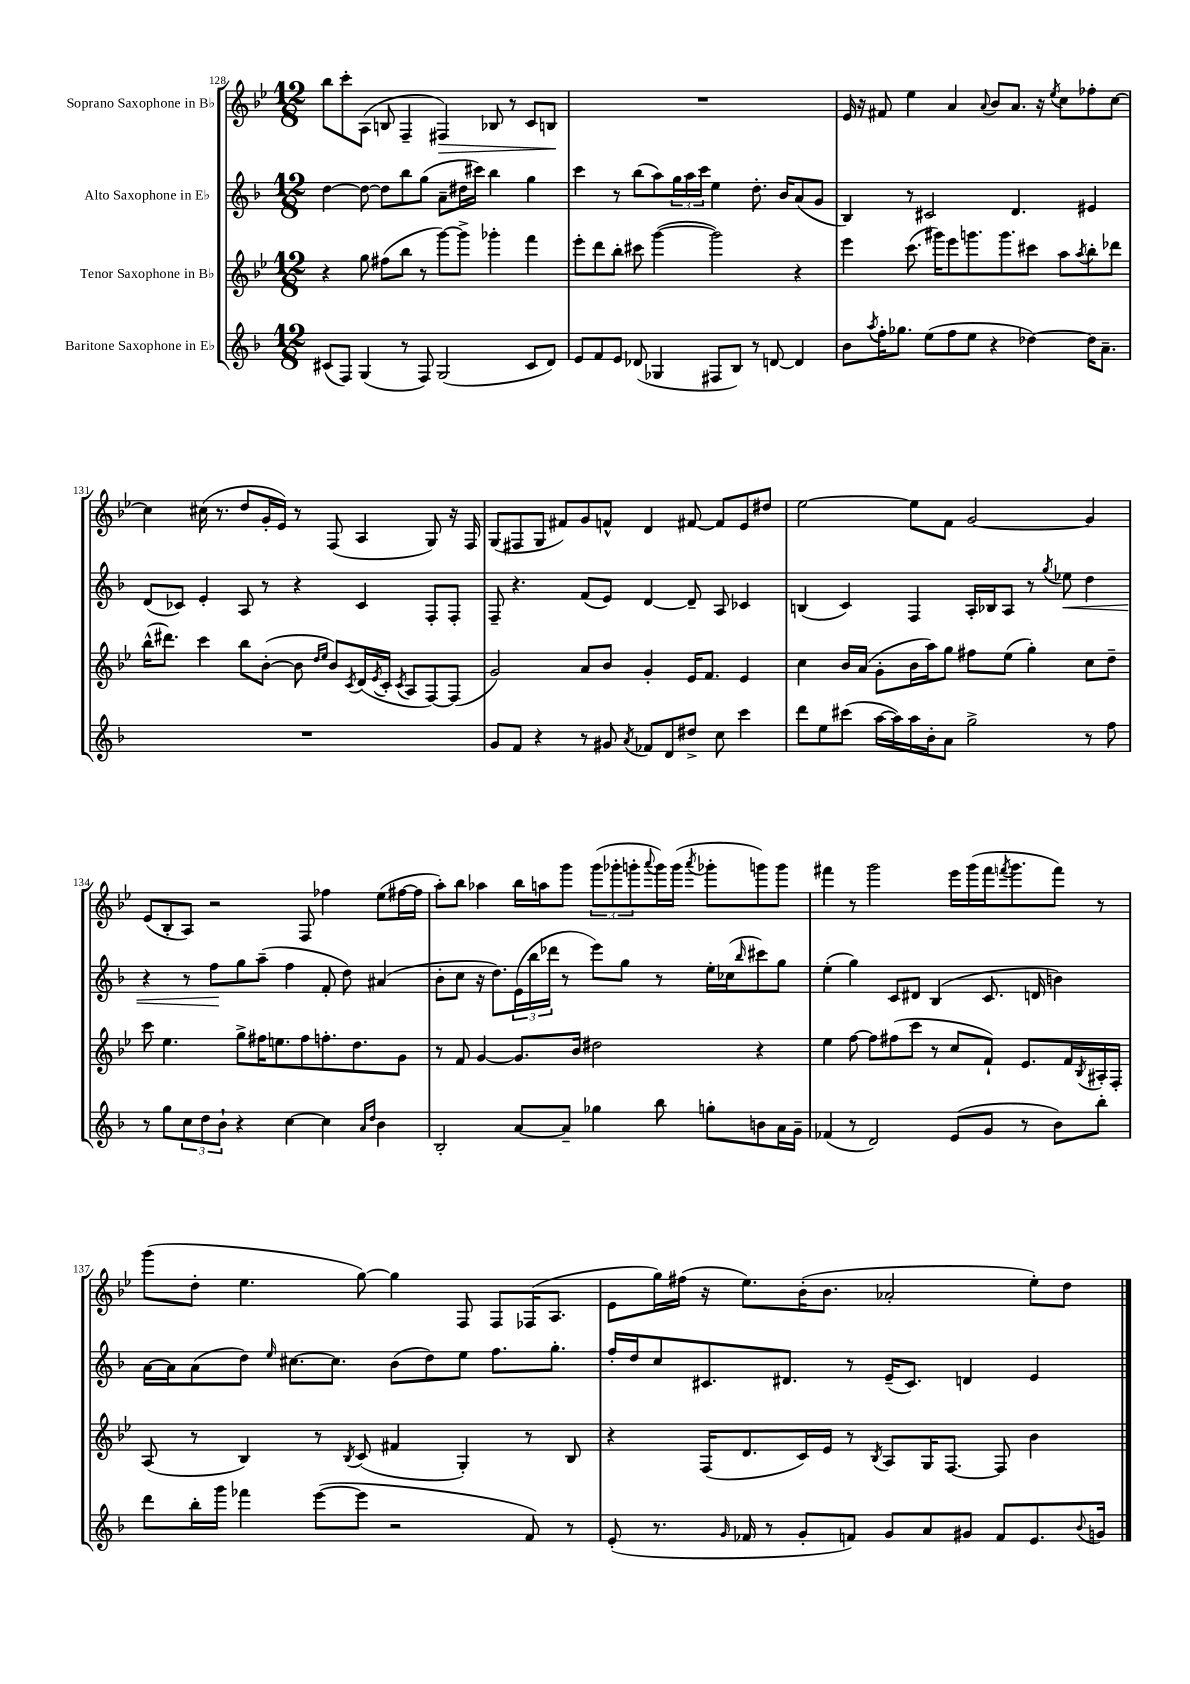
<<
\new StaffGroup <<
\new Staff = "s0" \with { instrumentName = "Soprano Saxophone in Bb" } {
    \clef treble \key bes \major \numericTimeSignature \time 12/8
    bes''8 c'''8-. a8( b8 f4-- fis4\>) bes8 r8 c'8 b8\! |
    R1. |
    ees'16 r16 fis'8 ees''4 a'4 \appoggiatura { a'8 } bes'8 a'8. r16 \acciaccatura { ees''8 } c''8 fes''8-. c''8~ |
    c''4 cis''16( r8. d''8 g'16-. ees'16) r8 f8( a4 g8) r16 f16 |
    g8( fis8 g8 fis'8) g'8 f'8-^ d'4 fis'8~ fis'8 ees'8 dis''8 |
    ees''2~ ees''8 f'8 g'2~ g'4 |
    ees'8( bes8-. a8) r2 f8 fes''4 ees''8( fis''16~ fis''16 |
    a''8-.) bes''8 aes''4 bes''16 a''16 g'''8 \tuplet 3/2 { g'''8( ges'''8-. g'''8-. } \appoggiatura { a'''8 } g'''16) g'''16( \acciaccatura { a'''8 } ges'''8-. g'''8) g'''8 |
    fis'''4 r8 g'''2 ees'''16 g'''16( fis'''16 \acciaccatura { f'''8 } g'''8. f'''8) r8 |
    g'''8( d''8-. ees''4. g''8~) g''4 f8 f8 fes16( a8. |
    ees'8 g''16) fis''16( r16 ees''8.) bes'16-.( bes'8. aes'2-. ees''8-.) d''8 \bar "|." |
}
\new Staff = "s1" \with { instrumentName = "Alto Saxophone in Eb" } {
    \clef treble \key f \major \numericTimeSignature \time 12/8
    d''4~ d''8~ d''8 bes''8 g''8( a'8-- dis''16 cis'''16) bes''4 g''4 |
    c'''4 r8 bes''8( a''8) \tuplet 3/2 { g''16 a''16 c'''16 } e''4 d''8.-. bes'16 a'8( g'8 |
    bes4) r8 cis'2 d'4. eis'4 |
    d'8( ces'8) e'4-. a8 r8 r4 ces'4 f8-. f8-. |
    f8-- r4. f'8( e'8) d'4~ d'8-- a8 ces'4 |
    b4( c'4) f4 a16-. bes16 a8 r8 \acciaccatura { g''8 } ees''8\< d''4 |
    r4 r8 f''8\! g''8 a''8--( f''4 f'8-. d''8) ais'4( |
    bes'8-. c''8 r16 d''8.) \tuplet 3/2 { e'16( bes''16 des'''16 } r8 e'''8) g''8 r8 e''16-. ces''16( \grace { bes''16 } cis'''8) g''8 |
    e''4-.( g''4) c'8 dis'8 bes4( c'8. d'16 b'4) |
    a'16~ a'16 a'8( d''8) \grace { e''16 } cis''8.~ cis''8. bes'8( d''8) e''8 f''8. g''8.-. |
    f''16-. d''16 c''8 cis'8. dis'8. r8 e'16--( cis'8.) d'4 e'4 \bar "|." |
}
\new Staff = "s2" \with { instrumentName = "Tenor Saxophone in Bb" } {
    \clef treble \key bes \major \numericTimeSignature \time 12/8
    r4 g''8 fis''8( bes''8 r8 g'''8~) g'''8-> ges'''4-. f'''4 |
    ees'''8-. d'''8 bes''8-. cis'''8 g'''4~( g'''2) r4 |
    ees'''4 c'''8.( gis'''16) ees'''8 g'''8. g'''8. cis'''8 a''8 \acciaccatura { a''8 } bes''8-. des'''8 |
    bes''16-^( dis'''8.) c'''4 bes''8 bes'8~-.( bes'8 \grace { d''16 ees''16 } bes'8) \acciaccatura { c'8 } d'16( \acciaccatura { ees'8 } c'16-. \acciaccatura { c'8 } a8 f8~) f8( |
    g'2) a'8 bes'8 g'4-. ees'16 f'8. ees'4 |
    c''4 bes'16 a'16( g'8-. bes'16 a''16) g''8 fis''8 ees''8( g''4-.) c''8 d''8-- |
    c'''8 ees''4. g''8-> fis''16 e''8. fis''8 f''8.-. d''8. g'8 |
    r8 f'8 g'4~ g'8. bes'16 dis''2 r4 |
    ees''4 f''8~ f''8 fis''8( c'''8 r8 c''8 f'8-!) ees'8. f'16 \acciaccatura { bes8 } ais16-. f16-. |
    a8( r8 bes4) r8 \acciaccatura { bes8 } c'8( fis'4 g4-.) r8 bes8 |
    r4 f16( d'8. c'16) ees'16 r8 \acciaccatura { bes8 } a8 g16 f8.~ f8 bes'4 \bar "|." |
}
\new Staff = "s3" \with { instrumentName = "Baritone Saxophone in Eb" } {
    \clef treble \key f \major \numericTimeSignature \time 12/8
    cis'8( f8) g4( r8 f8) g2( cis'8 d'8) |
    e'8 f'8 e'8 des'8( ges4 fis8 bes8) r8 d'8~ d'4 |
    bes'8 \acciaccatura { a''8 } f''16-. ges''8. e''8( f''8 e''8 r4 des''4~) des''16 a'8.-- |
    R1. |
    g'8 f'8 r4 r8 gis'8 \acciaccatura { a'8 } fes'8 d'8 dis''8-> c''8 c'''4 |
    d'''8 e''8 cis'''8( a''16~ a''16) a''16 bes'16-. a'8 g''2-> r8 f''8 |
    r8 g''8 \tuplet 3/2 { c''8 d''8 bes'8-! } r4 c''4~ c''4 \grace { a'16 d''16 } bes'4 |
    bes2-. a'8~ a'8-- ges''4 bes''8 g''8-. b'8 a'16 g'16-- |
    fes'4( r8 d'2) e'8( g'8 r8 bes'8) bes''8-. |
    d'''8 bes''16-. g'''16 fes'''4 e'''8~( e'''8 r2 f'8) r8 |
    e'8-.( r8. \grace { g'16 } fes'16 r8 g'8-. f'8) g'8 a'8 gis'8 f'8 e'8. \appoggiatura { bes'8 } g'16 \bar "|." |
}
>>
>>
\layout { \context { \Score currentBarNumber = #128 } }
